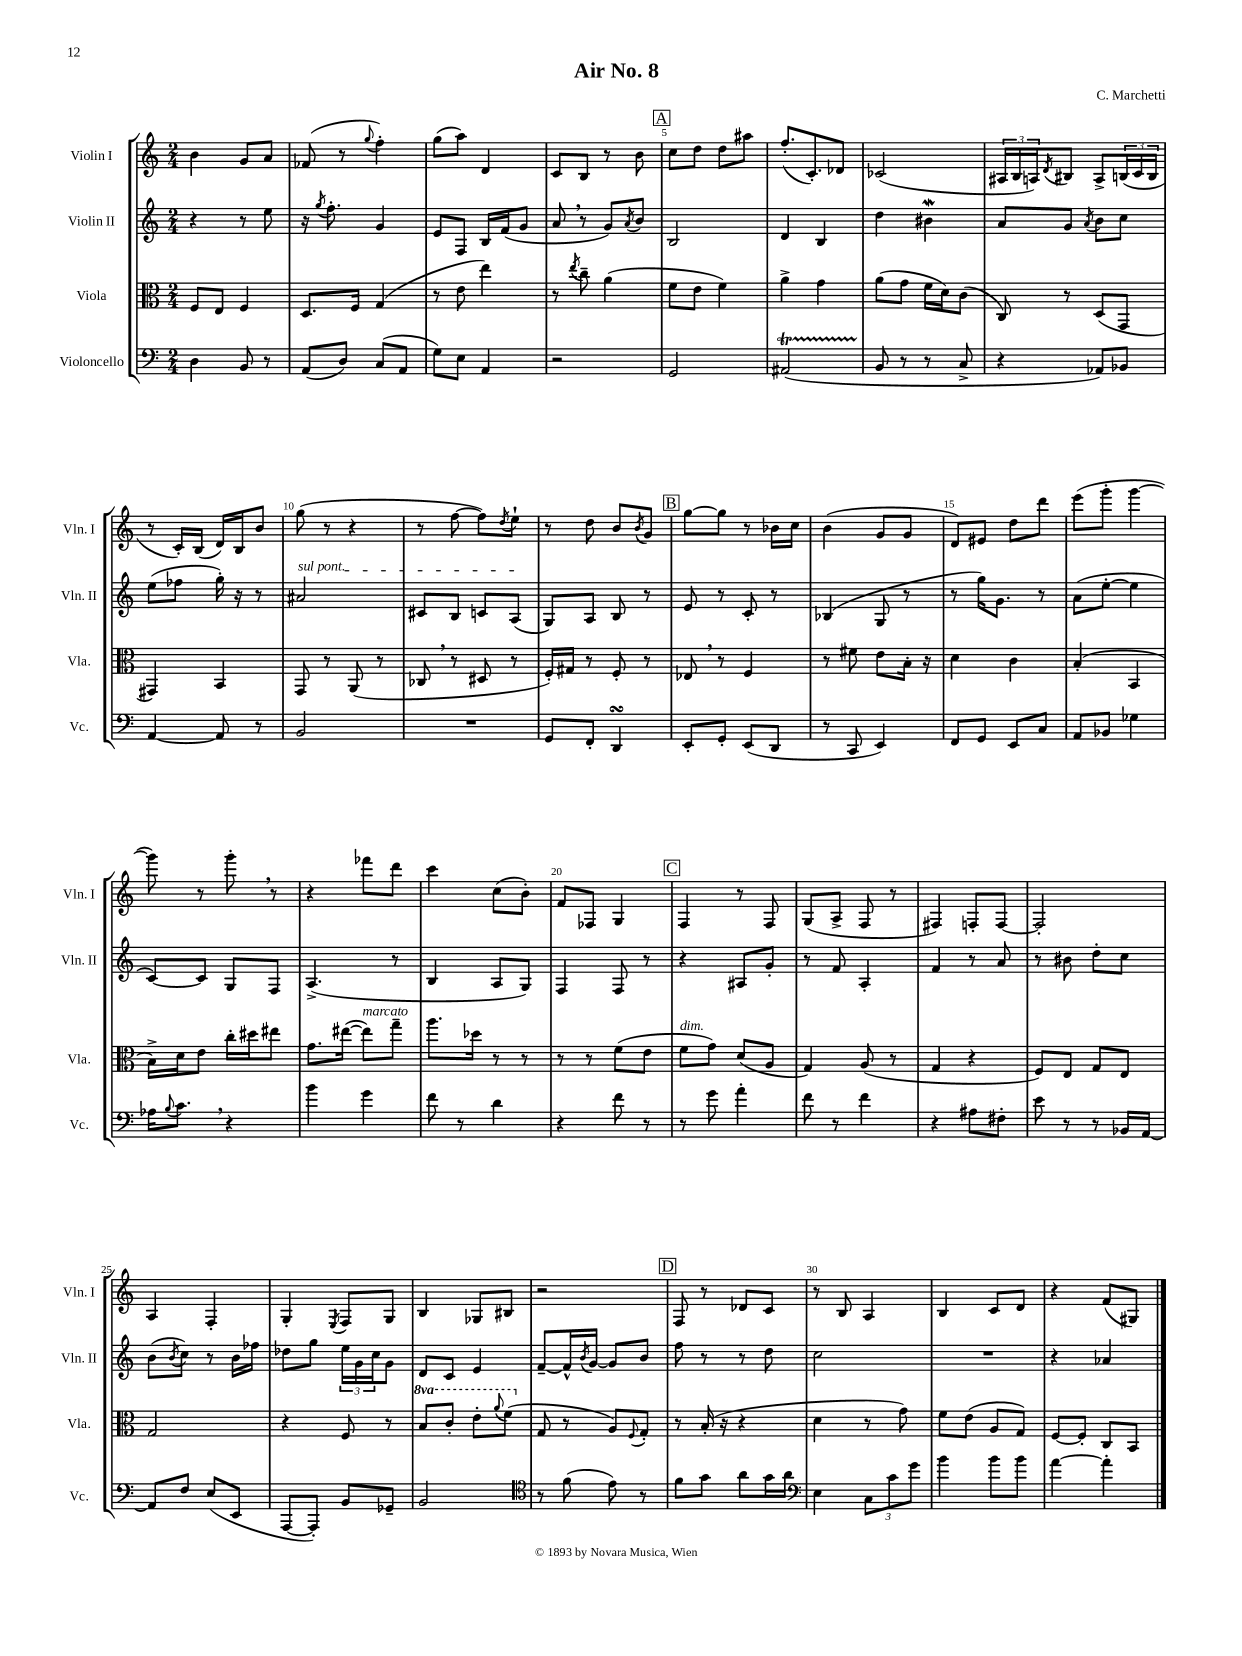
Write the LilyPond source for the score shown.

\header { title = "Air No. 8" composer = "C. Marchetti" }
<<
\new StaffGroup <<
\new Staff = "s0" \with { instrumentName = "Violin I" shortInstrumentName = "Vln. I" } {
    \clef treble \key c \major \numericTimeSignature \time 2/4
    b'4 g'8 a'8 |
    fes'8( r8 \appoggiatura { g''8 } f''4-.) |
    g''8( a''8) d'4 |
    c'8 b8 r8 b'8 |
    \mark \markup { \box "A" } c''8 d''8 d''8 ais''8 |
    f''8.-.( c'8.-.) des'8 |
    ces'2( |
    \tuplet 3/2 { ais16 b16 a16) } \acciaccatura { d'8 } bis8 a8-> \tuplet 3/2 { b16( c'16 b16 } |
    r8 c'16-.) b16( d'16) b16 b'8 |
    g''8( r8 r4 |
    r8 f''8~ f''8) \acciaccatura { d''8 } e''8-! |
    r8 d''8 b'8 \acciaccatura { b'8 } g'8 |
    \mark \markup { \box "B" } g''8~ g''8 r8 bes'16 c''16 |
    b'4( g'8 g'8 |
    d'8) eis'8 d''8 d'''8 |
    e'''8( g'''8-. g'''4~ |
    g'''8) r8 g'''8-. \breathe r8 |
    r4 fes'''8 d'''8 |
    c'''4 c''8( b'8-.) |
    f'8 fes8 g4 |
    \mark \markup { \box "C" } f4 r8 f8 |
    g8( a8-> f8 r8 |
    fis4) f8-. f8~ |
    f2-. |
    a4 f4-. |
    g4-. \acciaccatura { e8 } f8 g8 |
    b4 ges8 bis8 |
    r2 |
    \mark \markup { \box "D" } f8 r8 des'8 c'8 |
    r8 b8 a4 |
    b4 c'8 d'8 |
    r4 f'8( gis8) \bar "|." |
}
\new Staff = "s1" \with { instrumentName = "Violin II" shortInstrumentName = "Vln. II" } {
    \clef treble \key c \major \numericTimeSignature \time 2/4
    r4 r8 e''8 |
    r16 \acciaccatura { g''8 } f''8.-. g'4 |
    e'8 f8 b16 f'16( g'8 |
    a'8 \breathe r8 g'8) \acciaccatura { a'8 } b'8 |
    \mark \markup { \box "A" } b2 |
    d'4 b4 |
    d''4 bis'4\mordent |
    a'8 g'8 \acciaccatura { a'8 } b'8 c''8 |
    e''8( fes''8 g''16-.) r16 r8 |
    \once \override TextSpanner.bound-details.left.text = \markup { \italic "sul pont." } ais'2\startTextSpan |
    cis'8 b8 c'8 a8\stopTextSpan( |
    g8) a8 b8 r8 |
    \mark \markup { \box "B" } e'8 r8 c'8-. r8 |
    bes4( g8 r8 |
    r8 g''16) g'8. r8 |
    a'8( e''8~-. e''4 |
    c'8~) c'8 g8 f8 |
    a4.->( r8 |
    b4 a8 g8) |
    f4 f8 r8 |
    \mark \markup { \box "C" } r4 ais8 g'8-. |
    r8 f'8 a4-. |
    f'4 r8 a'8 |
    r8 bis'8 d''8-. c''8 |
    b'8( \acciaccatura { b'8 } c''8) r8 b'16 fes''16 |
    des''8 g''8 \tuplet 3/2 { e''16 g'16 c''16 } g'8 |
    d'8 c'8 e'4 |
    f'8~-- f'16-^ \acciaccatura { b'8 } g'16~ g'8 b'8 |
    \mark \markup { \box "D" } f''8 r8 r8 d''8 |
    c''2 |
    R2 |
    r4 aes'4 \bar "|." |
}
\new Staff = "s2" \with { instrumentName = "Viola" shortInstrumentName = "Vla." } {
    \clef alto \key c \major \numericTimeSignature \time 2/4 \set Staff.ottavationMarkups = #ottavation-simple-ordinals
    f8 e8 f4 |
    d8. f16 g4( |
    r8 e'8 e''4) |
    r8 \acciaccatura { e''8 } c''8-- a'4( |
    \mark \markup { \box "A" } f'8 e'8 f'4) |
    a'4-> g'4 |
    a'8( g'8 f'16 d'16) c'8( |
    c8) r8 d8( g,8 |
    gis,4) b,4 |
    g,8 r8 a,8( r8 |
    ces8 \breathe r8 dis8 r8 |
    f16-.) gis16 r8 f8-. r8 |
    \mark \markup { \box "B" } ees8 \breathe r8 f4 |
    r8 fis'8 e'8 b16-. r16 |
    d'4 c'4 |
    b4-.( b,4 |
    b16->) d'16 e'8 c''16-. dis''16 eis''8 |
    g'8. eis''16~( eis''8^\markup { \italic "marcato" }) g''8-- |
    a''8. des''16 r8 r8 |
    r8 r8 f'8( e'8 |
    \mark \markup { \box "C" } f'8^\markup { \italic "dim." } g'8) d'8( a8 |
    g4) a8( r8 |
    g4 r4 |
    f8) e8 g8 e8 |
    g2 |
    r4 f8 r8 |
    \ottava #1 b'8 c''8-. e''8-. \appoggiatura { a''8 } f''8( \ottava #0 |
    g8 r8 a8) \appoggiatura { f8 } g8-. |
    \mark \markup { \box "D" } r8 b16-.( r16 r4 |
    d'4 r8 g'8) |
    f'8 e'8( a8 g8) |
    f8~ f8-. c8 b,8 \bar "|." |
}
\new Staff = "s3" \with { instrumentName = "Violoncello" shortInstrumentName = "Vc." } {
    \clef bass \key c \major \numericTimeSignature \time 2/4
    d4 b,8 r8 |
    a,8( d8) c8( a,8 |
    g8) e8 a,4 |
    r2 |
    \mark \markup { \box "A" } g,2 |
    ais,2\startTrillSpan( |
    b,8\stopTrillSpan r8 r8 c8-> |
    r4 aes,8) bes,8 |
    a,4~ a,8 r8 |
    b,2 |
    R2 |
    g,8 f,8-. d,4\turn |
    \mark \markup { \box "B" } e,8-. g,8-. e,8( d,8 |
    r8 c,8 e,4) |
    f,8 g,8 e,8 c8 |
    a,8 bes,8 ges4 |
    aes16 \appoggiatura { b8 } c'8. \breathe r4 |
    b'4 g'4 |
    f'8 r8 d'4 |
    r4 f'8 r8 |
    \mark \markup { \box "C" } r8 g'8 a'4-. |
    f'8 r8 f'4 |
    r4 ais8 fis8-. |
    e'8 r8 r8 bes,16 a,16~ |
    a,8 f8 e8( e,8 |
    a,,8~ a,,8-.) b,8 ges,8-- |
    b,2 |
    \clef tenor r8 f'8( e'8) r8 |
    \mark \markup { \box "D" } f'8 g'8 a'8 g'16 a'16 |
    \clef bass e4 \tuplet 3/2 { c8 c'8 g'8 } |
    b'4 b'8 b'8 |
    a'4~ a'4-. \bar "|." |
}
>>
>>
\layout { \context { \Score \override BarNumber.break-visibility = ##(#f #t #t) barNumberVisibility = #(every-nth-bar-number-visible 5) } }
